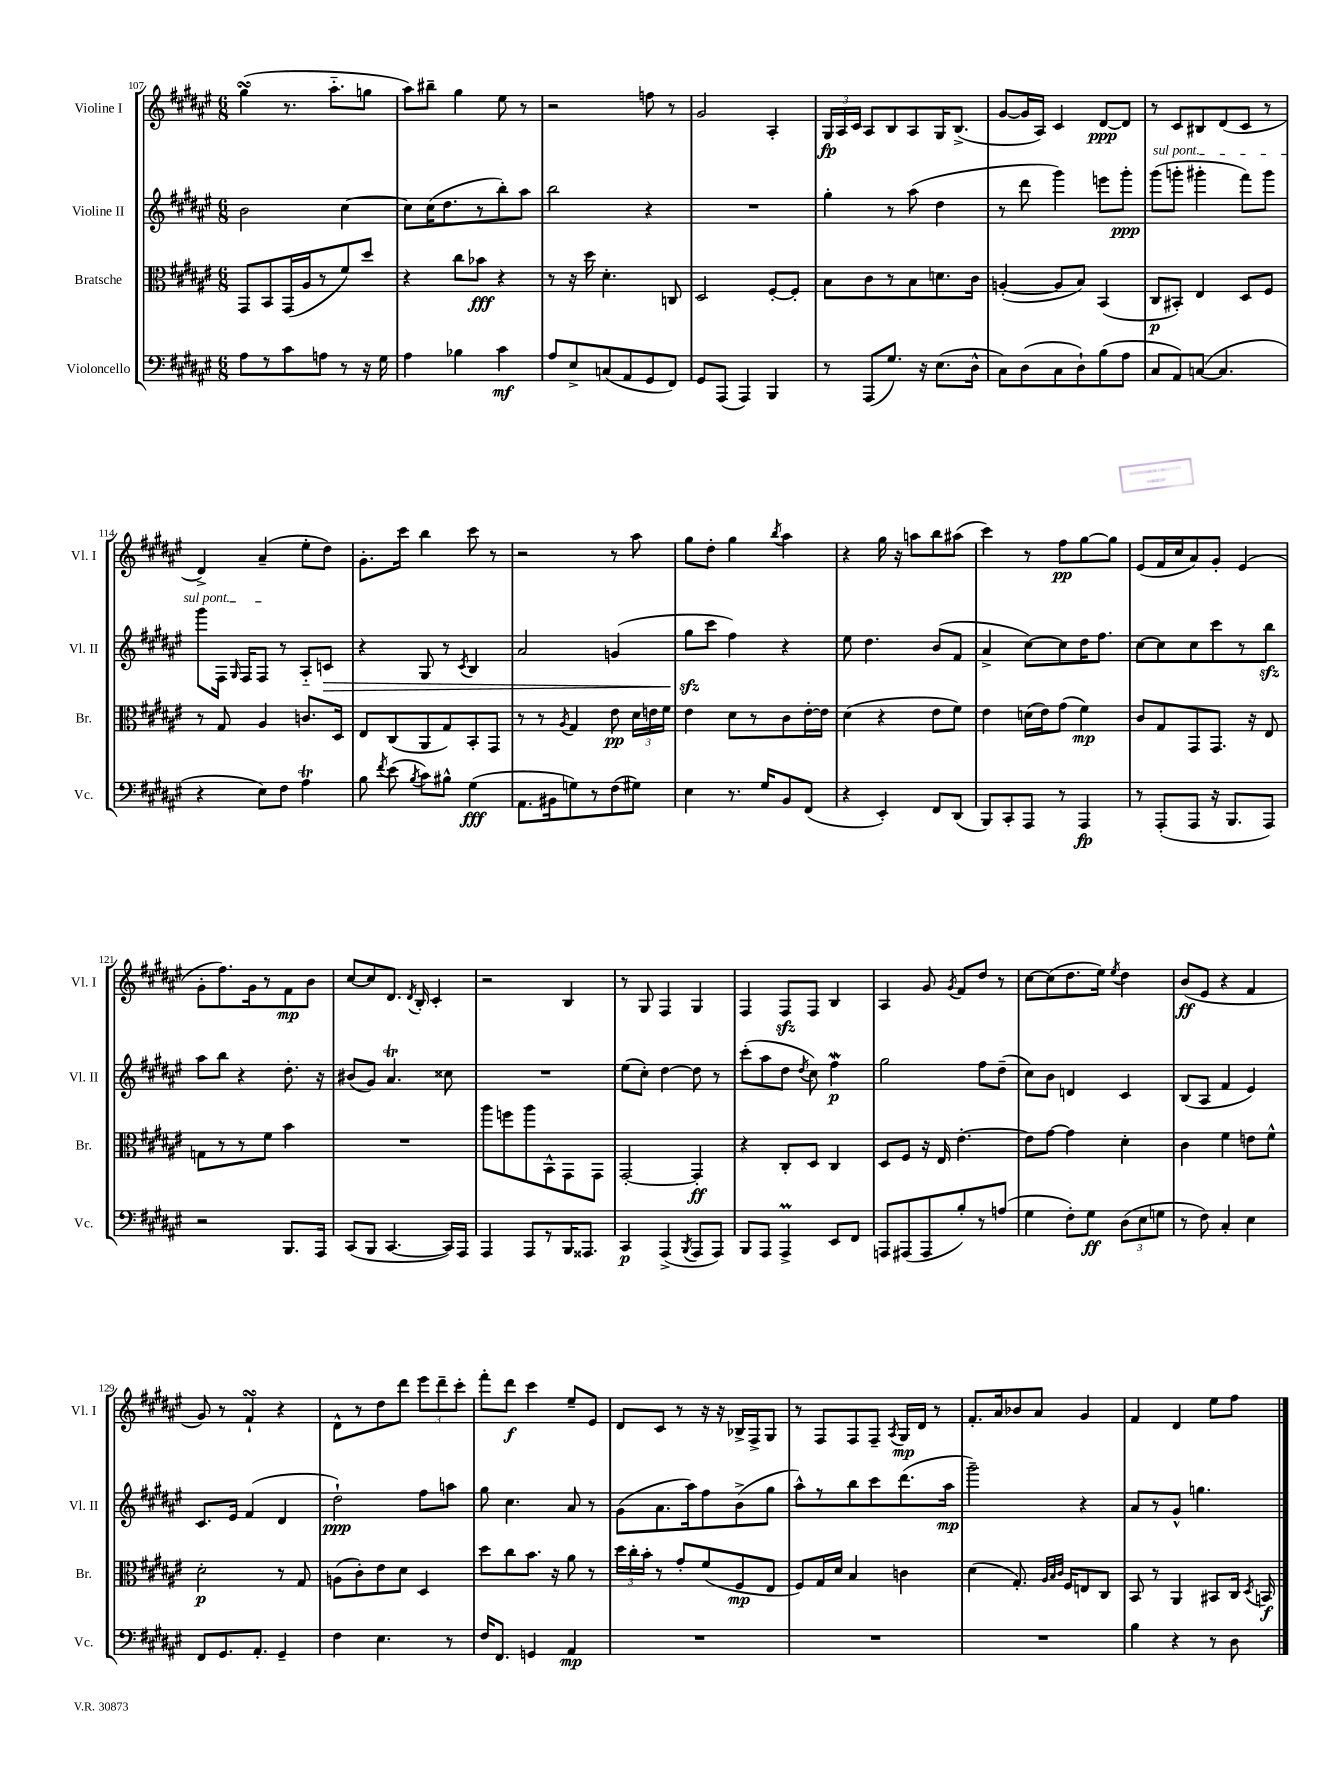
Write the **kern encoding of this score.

**kern	**kern	**kern	**kern
*staff4	*staff3	*staff2	*staff1
*clefF4	*clefC3	*clefG2	*clefG2
*k[f#c#g#d#a#e#]	*k[f#c#g#d#a#e#]	*k[f#c#g#d#a#e#]	*k[f#c#g#d#a#e#]
*M6/8	*M6/8	*M6/8	*M6/8
8A#	8GG#	2b	(4gg#
8r	8BB	.	.
8c#	(16GG#	.	8.r
.	16A#	.	.
8A	8r	.	.
.	.	.	8.aa#'~
8r	8f#)	[4cc#	.
16r	8dd#	.	8gg
16G#	.	.	.
=	=	=	=
4A#	4r	8cc#]	8aa#)
.	.	(16cc#	8bb#~
.	.	8.dd#	.
4B-	8cc#	.	4gg#
.	8b-	8r	.
4c#	4r	8bb')	8ee#
.	.	8aa#	8r
=	=	=	=
8A#	8r	2bb	2r
8E#^	16r	.	.
.	16dd#	.	.
(8C	4.d#'	.	.
8AA#	.	.	.
8GG#	.	4r	8ff
8FF#)	8C	.	8r
=	=	=	=
8GG#	2D#	2.r	2g#
(8AAA#	.	.	.
4AAA#)	.	.	.
4BBB	[8F#'	.	4A#'
.	8F#']	.	.
=	=	=	=
8r	8B	4gg#'	24G#
.	.	.	24A#
.	.	.	24c#
(8AAA#	8c#	.	8A#
8.G#)	8r	8r	8B
.	8B	(8aa#	8A#
16r	.	.	.
(8.E#	8.d	4dd#	16G#
.	.	.	(8.B^
16D#^^	16c#	.	.
=	=	=	=
8C#)	([4A'	8r	[8g#
(8D#	.	8ddd#	16g#]
.	.	.	16A#)
8C#	8A]	4ggg#)	4c#
8D#`)	8B)	.	.
(8B	(4BB	8eee	[8d#
8A#	.	8ggg#'	8d#]
=	=	=	=
8C#	8C#	(8ggg#	8r
8AA#)	8BB#')	8ggg'	8c#
([8C	4E#	4ggg#'	8B#
4.C]	.	.	(8d#
.	8D#	8fff#)	8c#
.	8F#	8ggg#	8r
=	=	=	=
4r	8r	8ggg#	4d#^)
.	8G#	16F#	.
.	.	16qqG#	.
.	.	16F#	.
8E#)	4A#	8F#	(4a#~
8F#	.	8r	.
4A#	8.c	8A#'~	8ee#'
.	.	8c	8dd#)
.	16D#	.	.
=	=	=	=
8B	8E#	4r	8.g#'
8qf#	.	.	.
(8e#	(8C#	.	.
.	.	.	16ccc#
8qB	.	.	.
8c#)	8AA#	8G#	4bb
8B#^^	8G#)	8r	.
.	.	8qc#	.
(4G#	8BB'	4B	8ccc#
.	8GG#	.	8r
=	=	=	=
8.AA#	8r	2a#	2r
.	8r	.	.
16BB#	.	.	.
.	8qA#	.	.
8G)	4G#	.	.
8r	.	.	.
(8F#	8e#	(4g	8r
8G#)	24d#	.	8aa#
.	24e	.	.
.	24f#	.	.
=	=	=	=
4E#	4e#	8gg#	8gg#
.	.	8ccc#	8dd#'
8.r	8d#	4ff#)	4gg#
.	8r	.	.
16G#	.	.	.
.	.	.	8qbb
8BB	8c#	4r	4aa#
(8FF#	[16e#'	.	.
.	16e#]	.	.
=	=	=	=
4r	(4d#	8ee#	4r
.	.	4.dd#	.
4EE#')	4r	.	16gg#
.	.	.	16r
.	.	.	8aa
8FF#	8e#	(8b	8bb
(8DD#	8f#)	8f#	(8aa#
=	=	=	=
8BBB)	4e#	4a#^	4ccc#)
8CC#'	.	.	.
8AAA#	(16d	[8cc#)	8r
.	16e#)	.	.
8r	(8g#	8cc#]	8ff#
4AAA#	4f#)	16dd#	[8gg#
.	.	8.ff#	.
.	.	.	8gg#]
=	=	=	=
8r	8c#	[8cc#	(8e#
(8AAA#'	8G#	8cc#]	16f#
.	.	.	16cc#
8AAA#	8GG#	8cc#	8a#)
16r	8.GG#	8ccc#	8g#'
8.BBB	.	.	.
.	.	8r	(4e#
.	16r	.	.
8AAA#)	8E#	8bb	.
=	=	=	=
2r	8G	8aa#	8g#'
.	8r	8bb	8.ff#)
.	8r	4r	.
.	.	.	16g#
.	8f#	.	8r
8.BBB	4b	8.dd#'	8f#
.	.	.	8b
16AAA#	.	16r	.
=	=	=	=
(8CC#	2.r	(8b#	[8cc#
8BBB	.	8g#)	8cc#]
[4.CC#	.	4.a#	8.d#
.	.	.	8qd#
.	.	.	16B'
.	.	.	4c#'
16CC#])	.	8cc##	.
16AAA#	.	.	.
=	=	=	=
4AAA#	8aa#	2.r	2r
.	8ff	.	.
8AAA#	8aa#	.	.
8r	8BB^^	.	.
16BBB	8GG#	.	4B
8.AAA##	.	.	.
.	8GG#	.	.
=	=	=	=
4CC#	[2GG#'	(8ee#	8r
.	.	8cc#')	8G#
(4AAA#^	.	[4dd#	4F#
8qBBB	.	.	.
8AAA#	4GG#']	8dd#]	4G#
8AAA#)	.	8r	.
=	=	=	=
8BBB	4r	(8ccc#'	4F#
8AAA#	.	8aa#	.
4AAA#^	8C#'	8dd#	8F#
.	.	8qdd#	.
.	8D#	8cc#)	8F#
8EE#	4C#	4ff#	4B
8FF#	.	.	.
=	=	=	=
8AAA	8D#	2gg#	4A#
(8AAA#	8F#	.	.
8AAA#	16r	.	8g#
.	16E#	.	.
.	.	.	8qg#
8B')	[4.e#'	.	8f#
8r	.	8ff#	8dd#
(8A	.	(8dd#~	8r
=	=	=	=
4G#	8e#]	8cc#)	[8cc#
.	[8g#	8b	(8cc#]
8F#')	4g#]	4d	8.dd#
8G#	.	.	.
.	.	.	16ee#)
.	.	.	8qee#
(12D#	4d#'	4c#	4dd#
12E#	.	.	.
12G	.	.	.
=	=	=	=
8r	4c#	(8B	(8b
8F#)	.	8A#	8e#
4C#'	4f#	4f#	4r
4E#	8e	4e#)	4f#
.	8f#^^	.	.
=	=	=	=
8FF#	2d#'	8.c#	8g#)
8.GG#	.	.	8r
.	.	16e#	.
.	.	(4f#	4f#`
8.AA#'	.	.	.
4GG#~	8r	4d#	4r
.	8G#	.	.
=	=	=	=
4F#	(8A	2dd#`)	8d#^^
.	8c#')	.	8r
4.E#	8e#	.	8dd#
.	8d#	.	8ddd#
.	4D#	8ff#	12eee#
.	.	.	12ddd#~
8r	.	8aa	.
.	.	.	12ccc#'
=	=	=	=
16F#	8dd#	8gg#	8fff#'
8.FF#	.	.	.
.	8cc#	4.cc#	8ddd#
4GG	8.b	.	4ccc#
.	16r	.	.
4AA#	8a#	8a#	8ee#~
.	8r	8r	8e#
=	=	=	=
2.r	24dd#	(8g#	8d#
.	24cc#'	.	.
.	24b'	.	.
.	8r	8.a#	8c#
.	8g#'	.	8r
.	.	16aa#)	.
.	(8f#	8ff#	16r
.	.	.	16r
.	8F#	(8b^	16B-^
.	.	.	16F#^
.	8E#	8gg#	8G#
=	=	=	=
2.r	8F#)	8aa#^^)	8r
.	16G#	8r	8F#
.	16d#	.	.
.	4B	8bb	8F#
.	.	8ccc#	8F#~
.	.	.	8qA#
.	4c	(8.ddd#	16G#
.	.	.	16d#
.	.	.	8r
.	.	16aa#	.
=	=	=	=
2.r	(4d#	2ggg#~)	8.f#'
.	.	.	16a#
.	8.G#')	.	8b-
.	.	.	8a#
.	32qqA#	.	.
.	32qqB	.	.
.	32qqc#	.	.
.	16F#	.	.
.	8E	4r	4g#
.	8C#	.	.
=	=	=	=
4B	8BB	8a#	4f#
.	8r	8r	.
4r	4AA#	8g#^^	4d#
.	.	4.gg	.
8r	8BB#	.	8ee#
8D#	16C#	.	8ff#
.	8qD#	.	.
.	16BB	.	.
==	==	==	==
*-	*-	*-	*-
